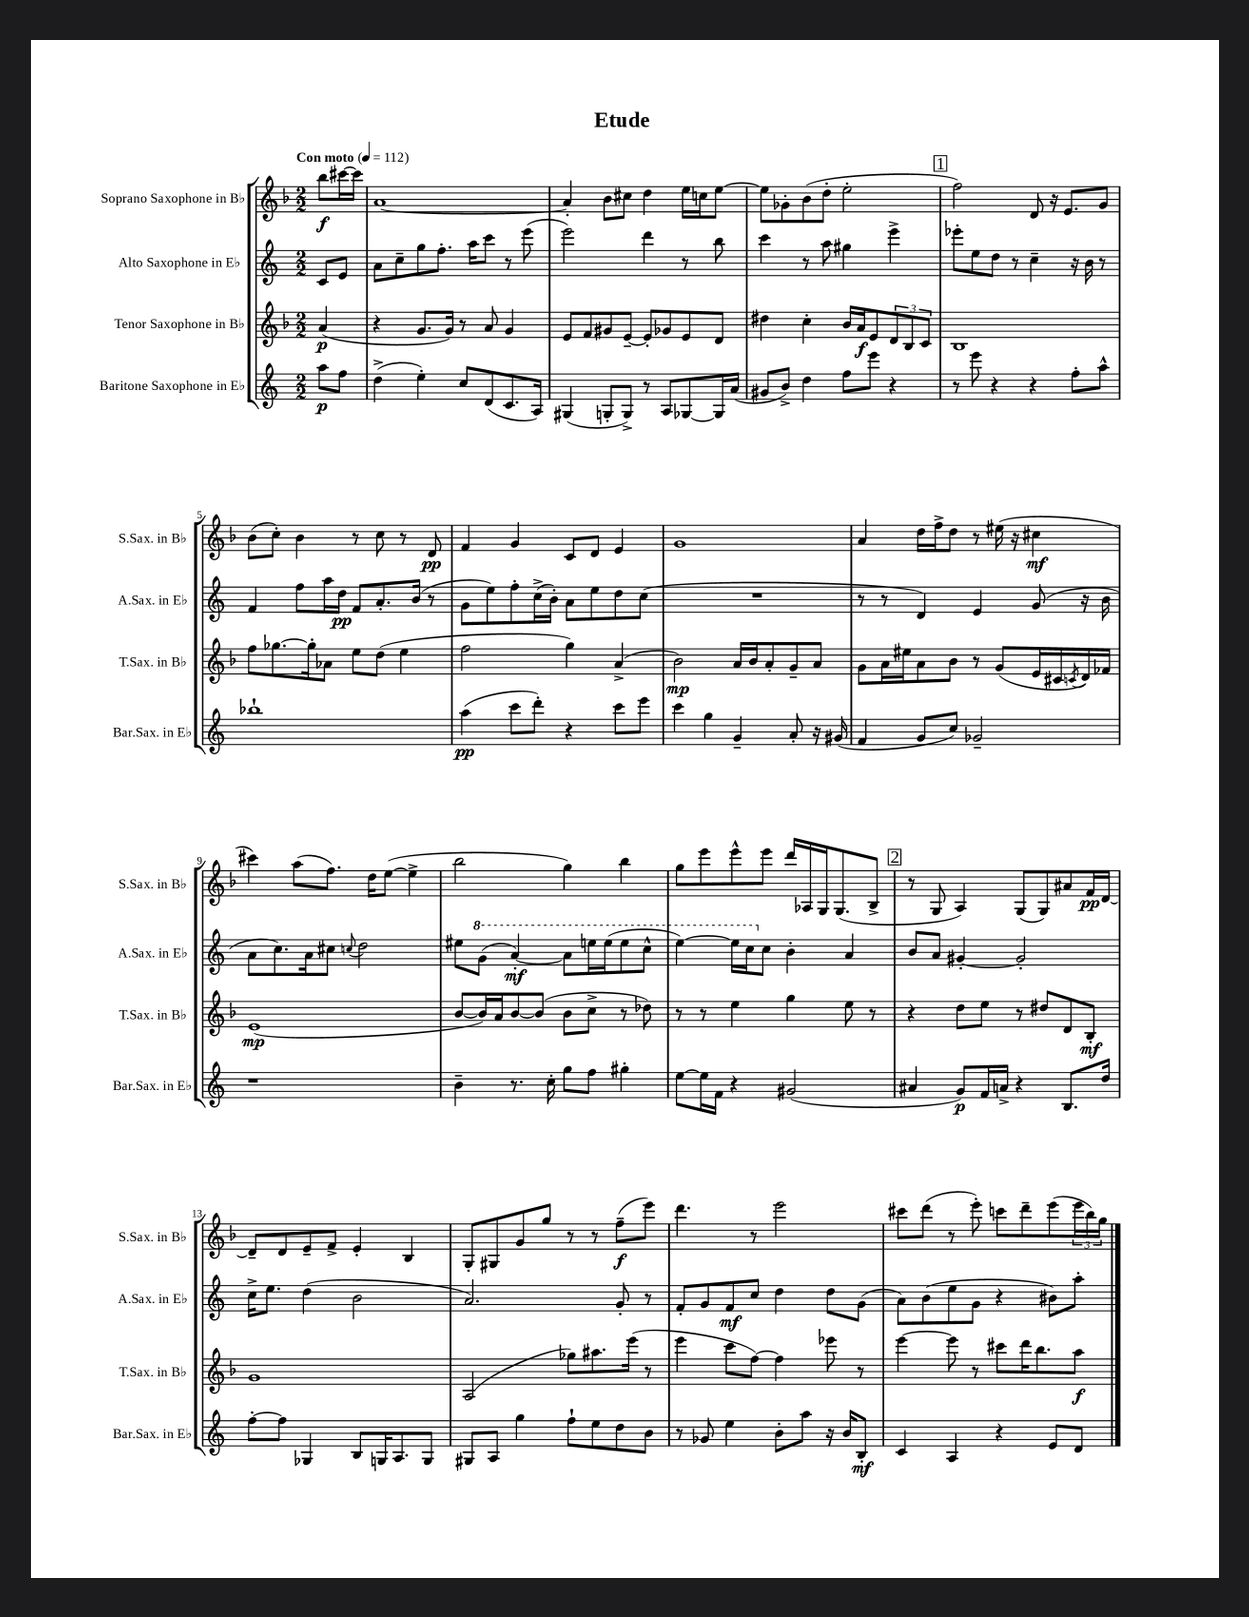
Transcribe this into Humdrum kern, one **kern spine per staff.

**kern	**kern	**kern	**kern
*staff4	*staff3	*staff2	*staff1
*clefG2	*clefG2	*clefG2	*clefG2
*k[]	*k[b-]	*k[]	*k[b-]
*M2/2	*M2/2	*M2/2	*M2/2
*MM112	*MM112	*MM112	*MM112
8aa	(4a	8c	8bb-
8ff	.	8e	[16ccc#
.	.	.	16ccc#]
=	=	=	=
(4dd^	4r	8a	[1a
.	.	8cc~	.
4ee')	8.g	8gg	.
.	.	8.ff'	.
.	16g)	.	.
8cc	8r	.	.
.	.	16aa	.
(8d	8a	8ccc	.
8.c	4g	8r	.
.	.	(8eee	.
16A)	.	.	.
=	=	=	=
(4G#	8e	2eee)	4a']
.	8f	.	.
8G'	8g#	.	8b-
8G^)	[8e~	.	8cc#
8r	8e']	4ddd	4dd
8A	8g-	.	.
[8G-	8e	8r	16ee
.	.	.	16cc
16G-]	8d	8bb	[8ee
(16a	.	.	.
=	=	=	=
8g#	4dd#	4ccc	8ee]
8b^)	.	.	8g-'
4dd	4cc'	8r	(8b-
.	.	8aa	8dd'
8ff	16b-	4gg#	2ee'
.	16a	.	.
8eee	8e	.	.
4r	12d	4eee^	.
.	12B-	.	.
.	12c	.	.
=	=	=	=
8r	1B-	8eee-'	2ff)
8eee	.	8ee	.
4r	.	8dd	.
.	.	8r	.
4r	.	4cc~	8d
.	.	.	16r
.	.	.	8.e
8ff'	.	16r	.
.	.	16b	.
8aa^^	.	8r	8g
=	=	=	=
1bb-`	8ff	4f	(8b-
.	[8.gg-	.	8cc')
.	.	8ff	4b-
.	16gg-']	.	.
.	8a-	16aa	.
.	.	16dd	.
.	8ee	8f	8r
.	(8dd	8.a'	8cc
.	4ee	.	8r
.	.	(16b	.
.	.	8r	8d
=	=	=	=
(4aa	2ff	8g	4f
.	.	8ee)	.
8ccc	.	8ff'	4g
8ddd')	.	(16cc^	.
.	.	16b')	.
4r	4gg)	8a	8c
.	.	8ee	8d
8ccc	(4a^	8dd	4e
8eee	.	(8cc	.
=	=	=	=
4ccc	2b-)	1r	1g
4gg	.	.	.
4g~	16a	.	.
.	16b-	.	.
.	8a'	.	.
8a'	8g~	.	.
16r	8a	.	.
(16g#	.	.	.
=	=	=	=
4f	8g	8r	4a
.	16a	8r	.
.	16ee#	.	.
8g	8a	4d)	16dd
.	.	.	16ff^
8cc)	8b-	.	8dd
2g-~	8r	4e	8r
.	(8g	.	(16ee#
.	.	.	16r
.	16e	(8g	4cc#
.	16c#	.	.
.	8qc	.	.
.	16d)	16r	.
.	16f-	16b	.
=	=	=	=
1r	(1e	8a	4ccc#)
.	.	8.cc)	.
.	.	.	(8aa
.	.	16a	.
.	.	8cc#	8.ff)
.	.	8qqcc	.
.	.	2dd	.
.	.	.	16dd
.	.	.	([8ee
.	.	.	4ee^]
=	=	=	=
4b~	[8b-	8ee#	2bb-
.	16b-])	(8gg	.
.	16a	.	.
8.r	[8b-	[4aa')	.
.	(8b-]	.	.
16cc'	.	.	.
8gg	8b-	8aa]	4gg)
8ff	8cc^	16eee	.
.	.	(16eee	.
4gg#'	8r	8eee	4bb-
.	8dd-)	8ccc^^	.
=	=	=	=
[8ee	8r	[4eee)	8gg
16ee]	8r	.	8eee
16f	.	.	.
4r	4ee	16eee]	8eee^^
.	.	16ccc	.
.	.	8cc	8eee
(2g#	4gg	4b'	16ddd
.	.	.	16A-
.	.	.	16G
.	.	.	(8.G
.	8ee	4a	.
.	8r	.	8B-^
=	=	=	=
4a#	4r	8b	8r
.	.	8a	8G
8g)	8dd	[4g#'	4A)
16f	8ee	.	.
16a^	.	.	.
4r	8r	2g#']	(8G
.	8dd#	.	8G)
8.B	8d	.	8a#
.	8B-'	.	16f
16dd	.	.	[16d
=	=	=	=
[8ff'	1g	16cc^	8d~]
.	.	8.ee	.
8ff]	.	.	8d
4G-	.	(4dd	8e~
.	.	.	8f^
8B	.	2b	4e'
16G	.	.	.
8.A	.	.	.
.	.	.	4B-
8G	.	.	.
=	=	=	=
8G#	(2A	2.a)	8G'
8A	.	.	8G#
4gg	.	.	8g
.	.	.	8gg
8ff`	8gg-)	.	8r
8ee	8.aa#	.	8r
8dd	.	8g'	(8ff~
.	(16eee	.	.
8b	8r	8r	8eee)
=	=	=	=
8r	4eee	8f'	4.ddd
8g-	.	8g	.
4ee	8ccc	8f	.
.	[8ff)	8cc	8r
8b'	4ff]	4dd	2eee
8aa	.	.	.
16r	8eee-	8dd	.
16b	.	.	.
8B'	8r	(8g	.
=	=	=	=
4c	[4eee	8a)	8ccc#
.	.	(8b	(8ddd
4A	8eee]	8ee	8r
.	8r	8g	8eee')
4r	8ccc#	4r	8ccc
.	16ddd	.	8ddd~
.	8.bb-	.	.
8e	.	8b#)	(8eee
8d	8aa	8aa'	24eee
.	.	.	24bb-)
.	.	.	24gg
==	==	==	==
*-	*-	*-	*-
